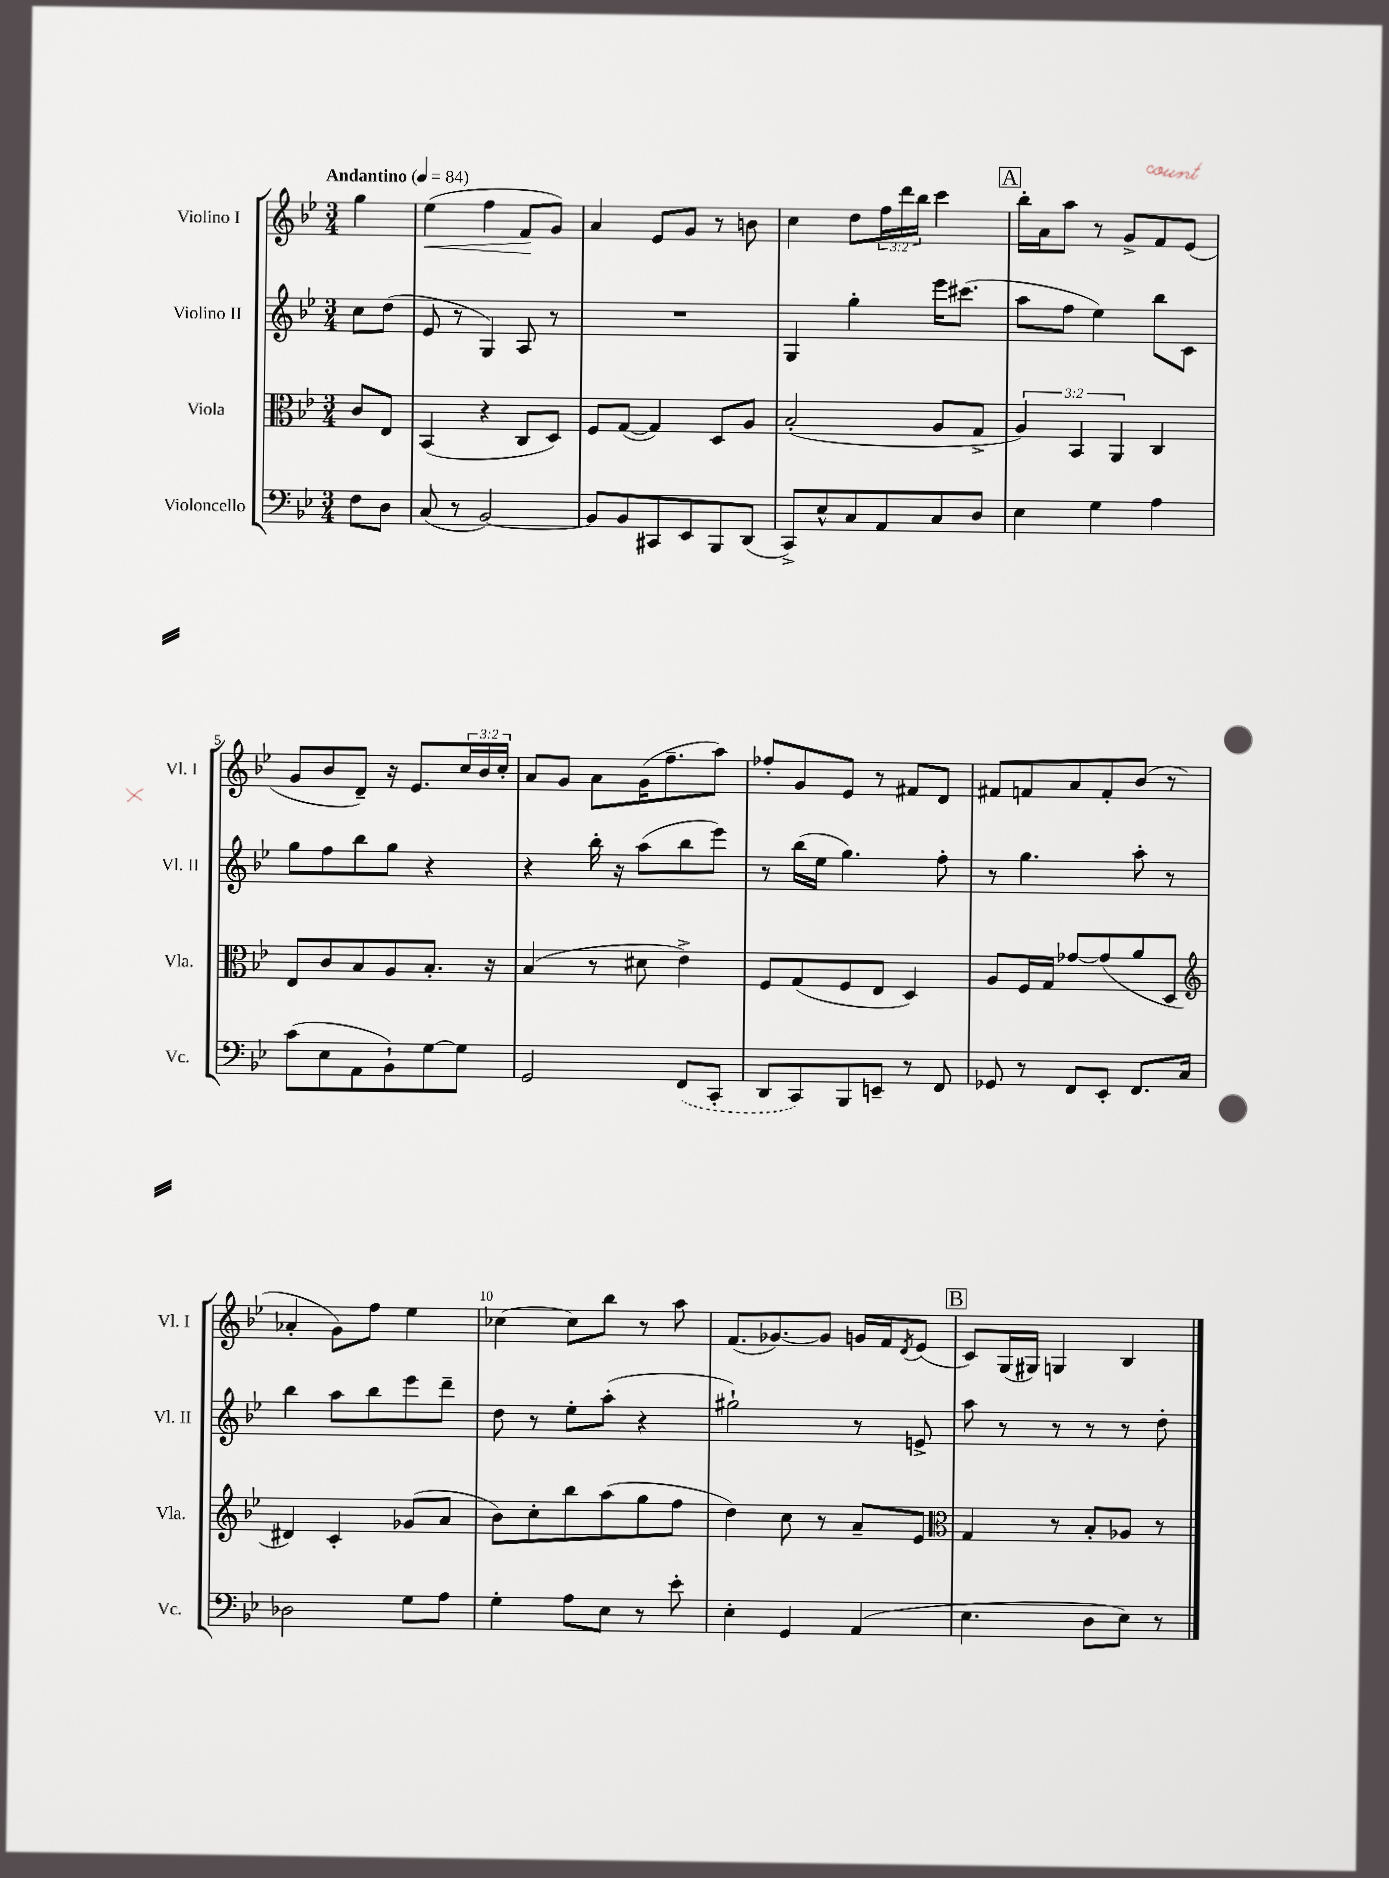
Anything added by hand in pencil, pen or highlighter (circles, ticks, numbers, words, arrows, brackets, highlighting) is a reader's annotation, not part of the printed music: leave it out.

**kern	**kern	**kern	**kern
*staff4	*staff3	*staff2	*staff1
*clefF4	*clefC3	*clefG2	*clefG2
*k[b-e-]	*k[b-e-]	*k[b-e-]	*k[b-e-]
*M3/4	*M3/4	*M3/4	*M3/4
*MM84	*MM84	*MM84	*MM84
8F\L	8c/L	8cc\L	4gg\
8D\J	8E-/J	(8dd\J	.
=	=	=	=
(8C/	(4BB-/	8e-/	(4ee-\
8r	.	8r	.
[2BB-/)	4r	4G/)	4ff\
.	8C/L	8A/	8f/L
.	8D/J)	8r	8g/J)
=	=	=	=
8BB-/]L	8F/L	2.r	4a/
8BB-/	([8G/J	.	.
8CC#/	4G/])	.	8e-/L
8EE-/	.	.	8g/J
8BBB-/	8D/L	.	8r
(8DD/J	8A/J	.	8b\
=	=	=	=
8CC^/L)	(2B-'/	4G/	4cc\
8E-^^/	.	.	.
8C/	.	4gg'\	8dd\L
8AA/	.	.	24ff\L
.	.	.	24ddd\
.	.	.	24bb-\JJ
8C/	8A/L	16eee-\LK	4ccc\
.	.	(8.ccc#\J	.
8D/J	8G^/J	.	.
=	=	=	=
4E-\	6A/)	8aa\L	16bb-'\LL
.	.	.	16a\J
.	.	8ff\J	8aa\J
.	6BB-/	.	.
4G\	.	4ee-\)	8r
.	6AA/	.	.
.	.	.	8g^/L
4A\	4C/	8bb-\L	8f/
.	.	8c\J	(8e-/J
=	=	=	=
(8c\L	8E-/L	8gg\L	8g/L
8E-\	8c/	8ff\	8b-/
8AA\	8B-/	8bb-\	8d~/J)
8BB-`\)	8A/	8gg\J	16r
.	.	.	8.e-/L
[8G\	8.B-'/J	4r	.
8G\]J	.	.	24cc/L
.	.	.	24b-/
.	16r	.	.
.	.	.	24cc'/JJ
=	=	=	=
2GG/	(4B-/	4r	8a/L
.	.	.	8g/J
.	8r	16bb-'\	8a\L
.	.	16r	.
.	8d#\	(8aa\L	(16g\K
.	.	.	8.ff~\
(8FF/L	4e-^\)	8bb-\	.
8CC'/J	.	8eee-\J)	8aa\J)
=	=	=	=
8DD/L	8F/L	8r	8ff-'/L
8CC/)	(8G/	(16bb-\LL	8g/
.	.	16ee-\JJ	.
8BBB-/	8F/	4.gg\)	8e-/J
8EE~/J	8E-/J	.	8r
8r	4D/)	.	8f#/L
8FF/	.	8ff'\	8d/J
=	=	=	=
8GG-/	8A/L	8r	8f#/L
8r	16F/L	4.gg\	8f/
.	16G/JJ	.	.
8FF/L	[8g-/L	.	8a/
8EE-'/J	(8g-/]	.	8f'/
8.FF/L	8a/	8aa'\	(8b-/J
.	8D/J	8r	8r
16C/Jk	.	.	.
=	=	=	=
*	*clefG2	*	*
2D-\	4d#/)	4bb-\	4a-'/
.	4c'/	8aa\L	8g\L)
.	.	8bb-\	8ff\J
8G\L	(8g-/L	8eee-\	4ee-\
8A\J	8a/J	8ddd~\J	.
=	=	=	=
4G'\	8b-\L)	8dd\	[4cc-\
.	8cc'\	8r	.
8A\L	8bb-\	8ee-'\L	8cc-\]L
8E-\J	(8aa\	(8aa'\J	8bb-\J
8r	8gg\	4r	8r
8e-'\	8ff\J	.	8aa\
=	=	=	=
4E-'\	4dd\)	2gg#`\)	(8.f/L
.	.	.	[8.g-/)
4GG/	8cc\	.	.
.	8r	.	8g-/]J
(4AA/	8a~/L	8r	16g/LL
.	.	.	16f/J
.	.	.	8qd/
.	8e-/J	8e^/	(8e-/J
=	=	=	=
*	*clefC3	*	*
4.E-\	4G/	8aa\	8c/L)
.	.	8r	(16G/L
.	.	.	16G#/JJ)
.	8r	8r	4G/
8D\L	8B-'/L	8r	.
8E-\J)	8A-/J	8r	4B-/
8r	8r	8dd'\	.
==	==	==	==
*-	*-	*-	*-
